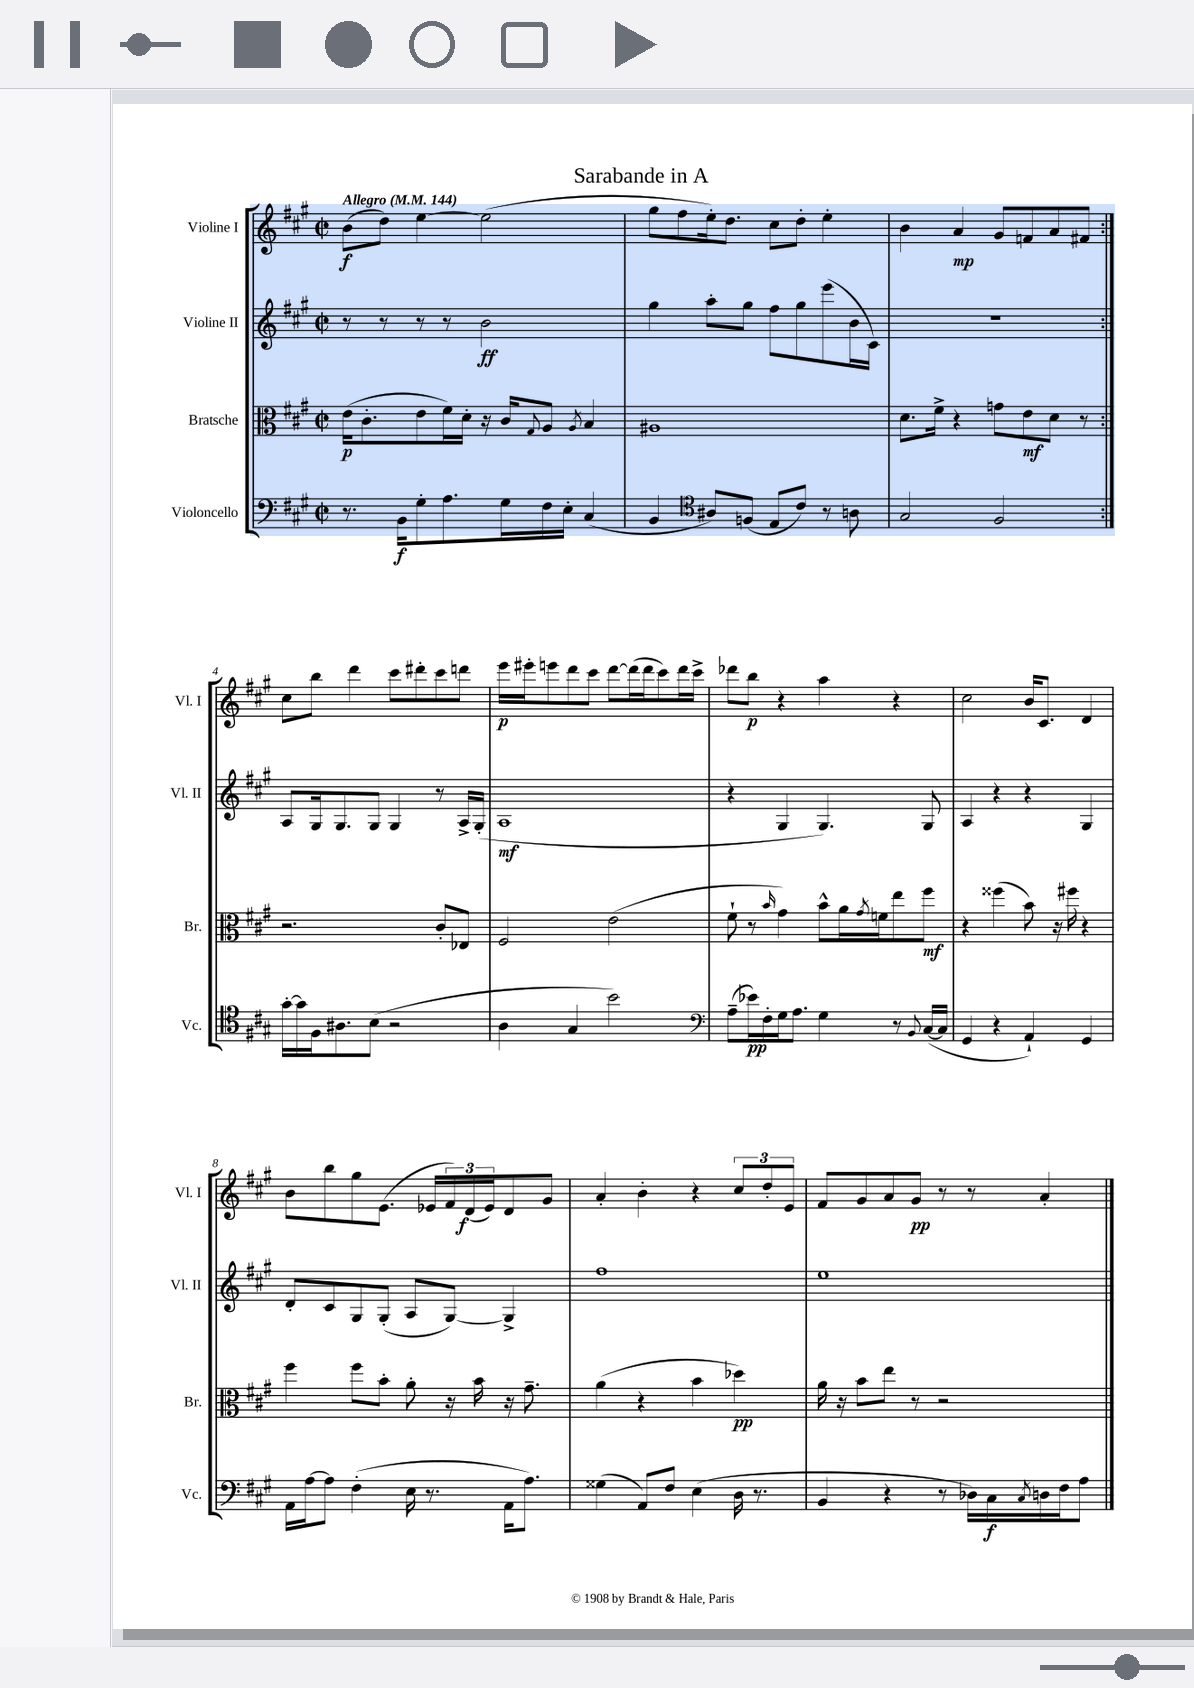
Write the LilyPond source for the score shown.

\header { title = "Sarabande in A" }
<<
\new StaffGroup <<
\new Staff = "s0" \with { instrumentName = "Violine I" shortInstrumentName = "Vl. I" } {
    \clef treble \key a \major \defaultTimeSignature \time 2/2 \tempo "Allegro" 4 = 144
    \repeat volta 2 { b'8\f( d''8) e''4~ e''2( |
    gis''8 fis''8 e''16-.) d''8. cis''8 d''8-. e''4-. |
    b'4 a'4\mp gis'8 f'8 a'8 fis'8 | }
    cis''8 b''8 d'''4 cis'''8 dis'''8-. cis'''8 d'''8 |
    e'''16\p eis'''16-. e'''8 d'''8 cis'''8 d'''8~ d'''16( d'''16 cis'''8) d'''16 cis'''16-> |
    des'''8 b''8\p r4 a''4 r4 |
    cis''2 b'16 cis'8. d'4 |
    b'8 b''8 gis''8 e'8.( ees'16 \tuplet 3/2 { fis'16) d'16\f( ees'16) } d'8 gis'8 |
    a'4-. b'4-. r4 \tuplet 3/2 { cis''8 d''8-. e'8 } |
    fis'8 gis'8 a'8 gis'8\pp r8 r8 a'4-. \bar "|." |
}
\new Staff = "s1" \with { instrumentName = "Violine II" shortInstrumentName = "Vl. II" } {
    \clef treble \key a \major \defaultTimeSignature \time 2/2
    \repeat volta 2 { r8 r8 r8 r8 b'2\ff |
    gis''4 a''8-. gis''8 fis''8 gis''8 e'''8( b'16 cis'16) |
    r1 | }
    a8 gis16 gis8. gis8 gis4 r8 a16-> gis16-.( |
    a1\mf |
    r4 gis4 gis4.) gis8 |
    a4 r4 r4 gis4 |
    d'8-. cis'8 gis8 gis8-.( a8 gis8~) gis4-> |
    fis''1 |
    e''1 \bar "|." |
}
\new Staff = "s2" \with { instrumentName = "Bratsche" shortInstrumentName = "Br." } {
    \clef alto \key a \major \defaultTimeSignature \time 2/2
    \repeat volta 2 { e'16\p( cis'8.-. e'8 fis'16) d'16-. r16 cis'16 \appoggiatura { gis8 } a8 \acciaccatura { a8 } b4 |
    ais1 |
    d'8. fis'16-> r4 g'8 e'8\mf d'8 r8 | }
    r2. cis'8-. ees8 |
    fis2 e'2( |
    fis'8-! r8 \grace { b'16 } gis'4) b'8-^ a'16 \acciaccatura { gis'8 } f'16 e''8 fis''8\mf |
    r4 fisis''4( b'8) r16 fis''16 r4 |
    fis''4 fis''8 b'8-. a'8-. r16 b'16 r16 gis'8.-- |
    a'4( r4 b'4 des''4\pp) |
    a'16 r16 b'8 e''8 r8 r2 \bar "|." |
}
\new Staff = "s3" \with { instrumentName = "Violoncello" shortInstrumentName = "Vc." } {
    \clef bass \key a \major \defaultTimeSignature \time 2/2
    \repeat volta 2 { r8. b,16\f gis8-. a8. gis16 fis16 e16-. cis4( |
    b,4 \clef tenor ais8) f8( e8 cis'8) r8 a8 |
    gis2 fis2 | }
    gis'16~-. gis'16 fis16 ais8. b8( r2 |
    a4 gis4 b'2) |
    \clef bass a8--( ees'16\pp) fis16-. gis16 a8. gis4 r8 \appoggiatura { b,8 } cis16~( cis16 |
    gis,4 r4 a,4-!) gis,4 |
    a,16 a16~ a8 fis4-.( e16 r8. a,16 a8.) |
    gisis4( a,8) fis8 e4( d16 r8. |
    b,4 r4 r8 des16) cis16\f \acciaccatura { cis8 } d16 fis16 a8 \bar "|." |
}
>>
>>
